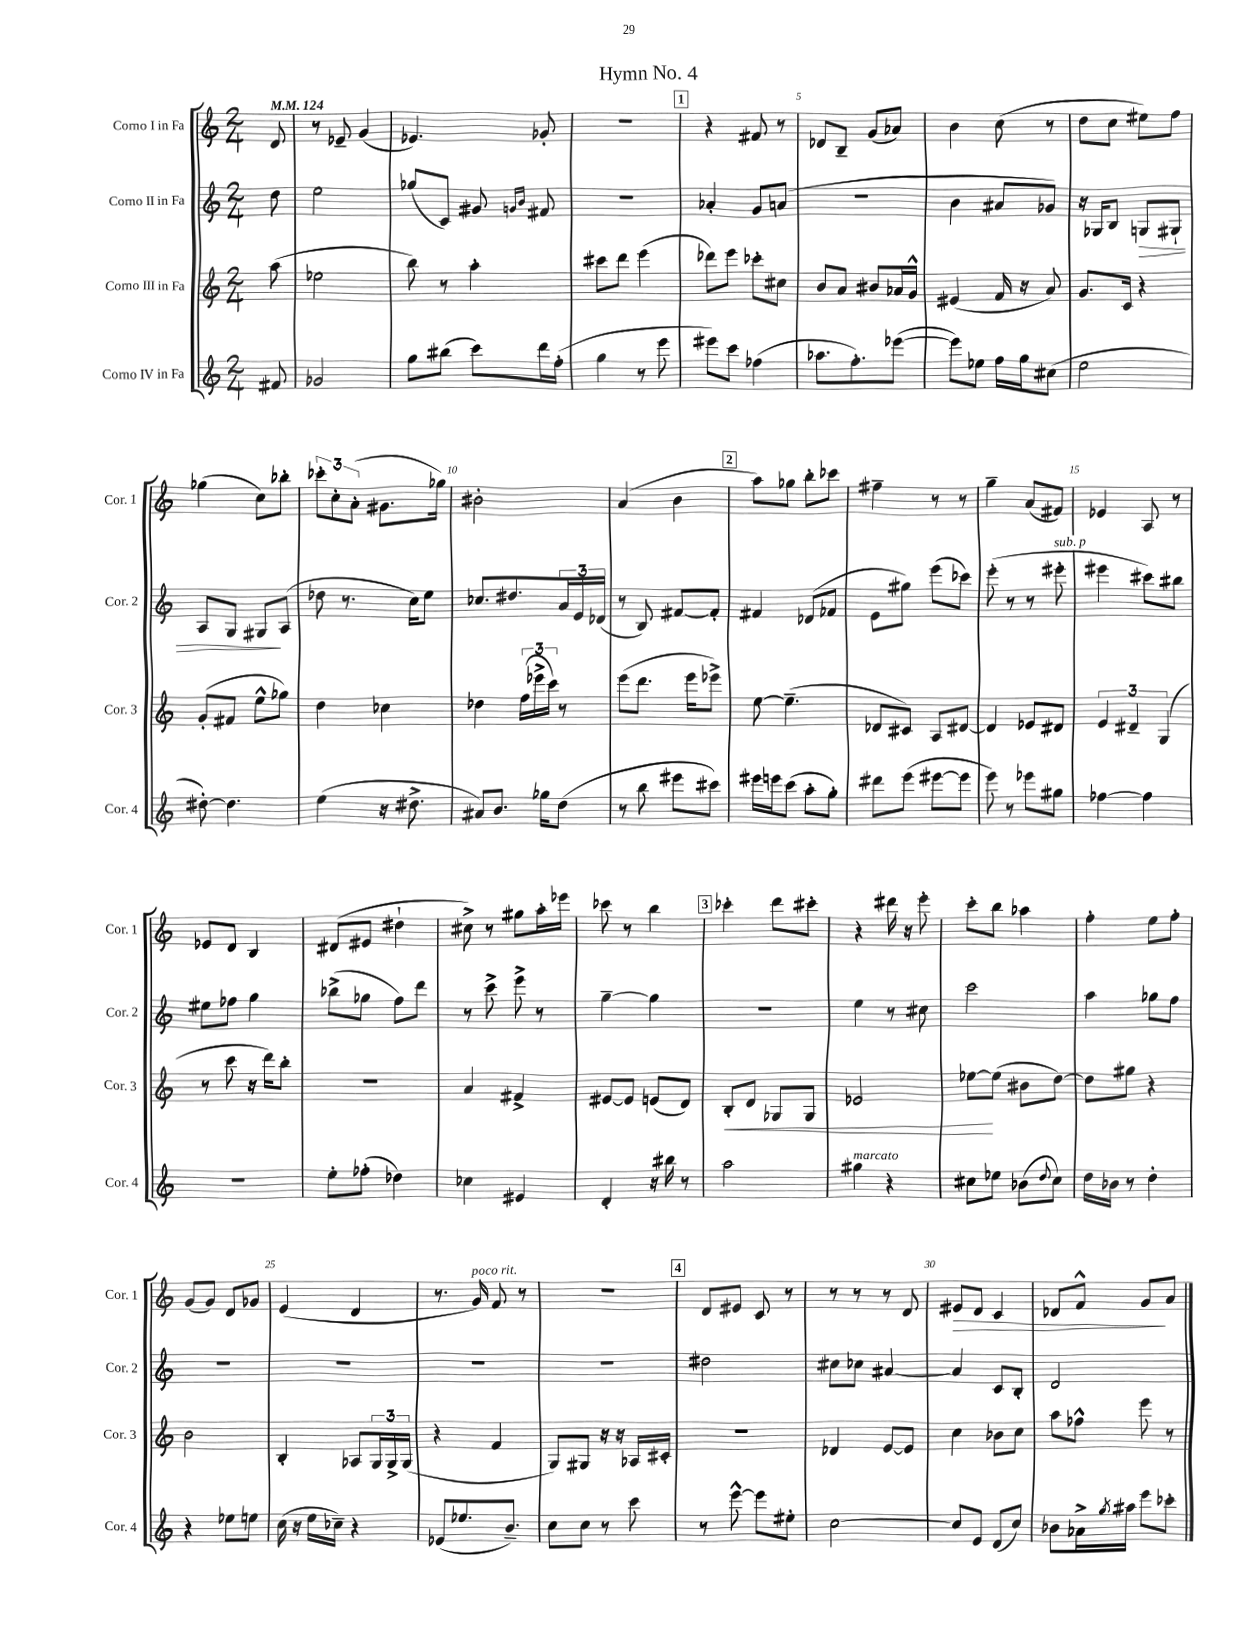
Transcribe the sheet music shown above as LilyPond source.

\header { title = "Hymn No. 4" }
<<
\new StaffGroup <<
\new Staff = "s0" \with { instrumentName = "Corno I in Fa" shortInstrumentName = "Cor. 1" } {
    \clef treble \key c \major \numericTimeSignature \time 2/4 \partial 8 \tempo 4 = 124
    d'8 |
    r8 ees'8-- g'4( |
    ees'4.) ges'8-. |
    r2 |
    \mark \markup { \box "1" } r4 fis'8 r8 |
    des'8 b8-- g'8( aes'8) |
    b'4 c''8( r8 |
    d''8 c''8 eis''8) f''8 |
    ges''4( c''8) bes''8-. |
    \tuplet 3/2 { ces'''8-. c''8-. a'8-.( } gis'8. ges''16) |
    bis'2-. |
    a'4( b'4 |
    \mark \markup { \box "2" } a''8) ges''8 b''8-. ces'''8 |
    fis''4-- r8 r8 |
    g''4-- a'8( fis'8) |
    ees'4 a8 r8 |
    ees'8 d'8 b4 |
    dis'8( eis'8 dis''4-! |
    cis''8->) r8 gis''8 a''16-. ees'''16 |
    ces'''8 r8 b''4 |
    \mark \markup { \box "3" } ces'''4-. d'''8 cis'''8-. |
    r4 dis'''16 r16 e'''8-. |
    c'''8-. b''8 aes''4 |
    f''4-. e''8 f''8-. |
    g'8( g'8) d'8 ges'8 |
    e'4( d'4 |
    r8. g'16^\markup { \italic "poco rit." }) f'8 r8 |
    R2 |
    \mark \markup { \box "4" } d'8 eis'8 c'8 r8 |
    r8 r8 r8 d'8 |
    eis'8\> d'8 c'4 |
    des'8 f'8-^ g'8\! a'8 \bar "|." |
}
\new Staff = "s1" \with { instrumentName = "Corno II in Fa" shortInstrumentName = "Cor. 2" } {
    \clef treble \key c \major \numericTimeSignature \time 2/4 \partial 8
    d''8 |
    e''2 |
    ges''8( c'8) gis'8 \grace { g'16 b'16 } fis'8 |
    r2 |
    \mark \markup { \box "1" } aes'4-. g'8 a'8( |
    R2 |
    b'4 ais'8 ges'8) |
    r16 ges16 b8 g8\> gis8-! |
    a8 g8 gis8\! a8( |
    des''8 r8. c''16) e''8 |
    ces''8. dis''8. \tuplet 3/2 { a'16 e'16 des'16( } |
    r8 b8) fis'8~ fis'8-. |
    \mark \markup { \box "2" } fis'4 des'8( fes'8 |
    e'8 gis''8) e'''8( ces'''8) |
    e'''8-.( r8 r8 eis'''8-.^\markup { \italic "sub. p" } |
    eis'''4 cis'''8) bis''8 |
    eis''8 fes''8 g''4 |
    bes''8->( ges''8 f''8) d'''8 |
    r8 c'''8-> e'''8-> r8 |
    g''4~-- g''4 |
    \mark \markup { \box "3" } R2 |
    e''4 r8 cis''8 |
    c'''2 |
    a''4 ges''8 f''8 |
    R2 |
    R2 |
    R2 |
    R2 |
    \mark \markup { \box "4" } dis''2 |
    cis''8 ces''8 ais'4~ |
    ais'4 c'8 b8-. |
    d'2 \bar "|." |
}
\new Staff = "s2" \with { instrumentName = "Corno III in Fa" shortInstrumentName = "Cor. 3" } {
    \clef treble \key c \major \numericTimeSignature \time 2/4 \partial 8
    a''8( |
    ees''2 |
    b''8) r8 a''4-. |
    cis'''8 d'''8 e'''4( |
    \mark \markup { \box "1" } des'''8) e'''8 ces'''8-. cis''8 |
    b'8 a'8 bis'8 aes'16 g'16-^ |
    eis'4( f'16 r16 a'8) |
    g'8. c'16 r4 |
    g'8-.( fis'8 e''8-^ ges''8) |
    d''4 ces''4 |
    des''4 \tuplet 3/2 { f''16( ees'''16-> c'''16) } r8 |
    e'''8( d'''8. e'''16 ees'''8->) |
    \mark \markup { \box "2" } e''8~ e''4.--( |
    des'8 cis'8) a8 dis'8~ |
    dis'4 ees'8 dis'8 |
    \tuplet 3/2 { e'4 dis'4-- g4( } |
    r8 c'''8 r16 d'''16) b''8-. |
    R2 |
    a'4 fis'4-> |
    eis'8~ eis'8 e'8( d'8) |
    \mark \markup { \box "3" } b8-.\< d'8 ges8 ges8 |
    ees'2 |
    ees''8~\! ees''8( bis'8 d''8~) |
    d''8 gis''8 r4 |
    b'2 |
    b4-. aes8 \tuplet 3/2 { g16 g16-> g16( } |
    r4 f'4 |
    g8) gis8 r16 r16 aes16 cis'16-. |
    \mark \markup { \box "4" } r2 |
    des'4 e'8~ e'8 |
    c''4 bes'8 c''8 |
    a''8 fes''8-^ e'''8 r8 \bar "|." |
}
\new Staff = "s3" \with { instrumentName = "Corno IV in Fa" shortInstrumentName = "Cor. 4" } {
    \clef treble \key c \major \numericTimeSignature \time 2/4 \partial 8
    fis'8 |
    ges'2 |
    g''8 bis''8( c'''8) d'''16 f''16-.( |
    g''4 r8 e'''8 |
    \mark \markup { \box "1" } eis'''8) c'''8 fes''4( |
    aes''8. f''8.-.) ees'''8~( |
    ees'''8) ees''8 f''16 g''16 cis''8( |
    e''2 |
    dis''8~-.) dis''4. |
    e''4( r16 dis''8.-> |
    ais'8) b'8. ges''16 d''8( |
    r8 b''8 eis'''8 cis'''8) |
    \mark \markup { \box "2" } eis'''16 e'''16 c'''8( a''8-. g''8-.) |
    dis'''8 e'''8( eis'''8~ eis'''8 |
    e'''8) r8 ees'''8 gis''8 |
    fes''4~ fes''4 |
    R2 |
    e''8-. fes''8-.( des''4) |
    ces''4 eis'4 |
    d'4-. r16 bis''16 r8 |
    \mark \markup { \box "3" } a''2 |
    gis''4^\markup { \italic "marcato" } r4 |
    cis''8 ees''8 bes'8( \appoggiatura { d''8 } cis''8) |
    d''16 bes'16 r8 d''4-. |
    r4 ees''8 e''8 |
    c''16( r16 e''16 ces''16--) r4 |
    ees'8( ees''8. b'8.--) |
    c''8 c''8 r8 c'''8 |
    \mark \markup { \box "4" } r8 e'''8~-^ e'''8 eis''8-. |
    c''2~ |
    c''8 e'8 d'8( c''8) |
    bes'8 aes'16-> \acciaccatura { g''8 } ais''16 e'''8 ces'''8-. \bar "|." |
}
>>
>>
\layout { \context { \Score \override BarNumber.break-visibility = ##(#f #t #t) barNumberVisibility = #(every-nth-bar-number-visible 5) } }
